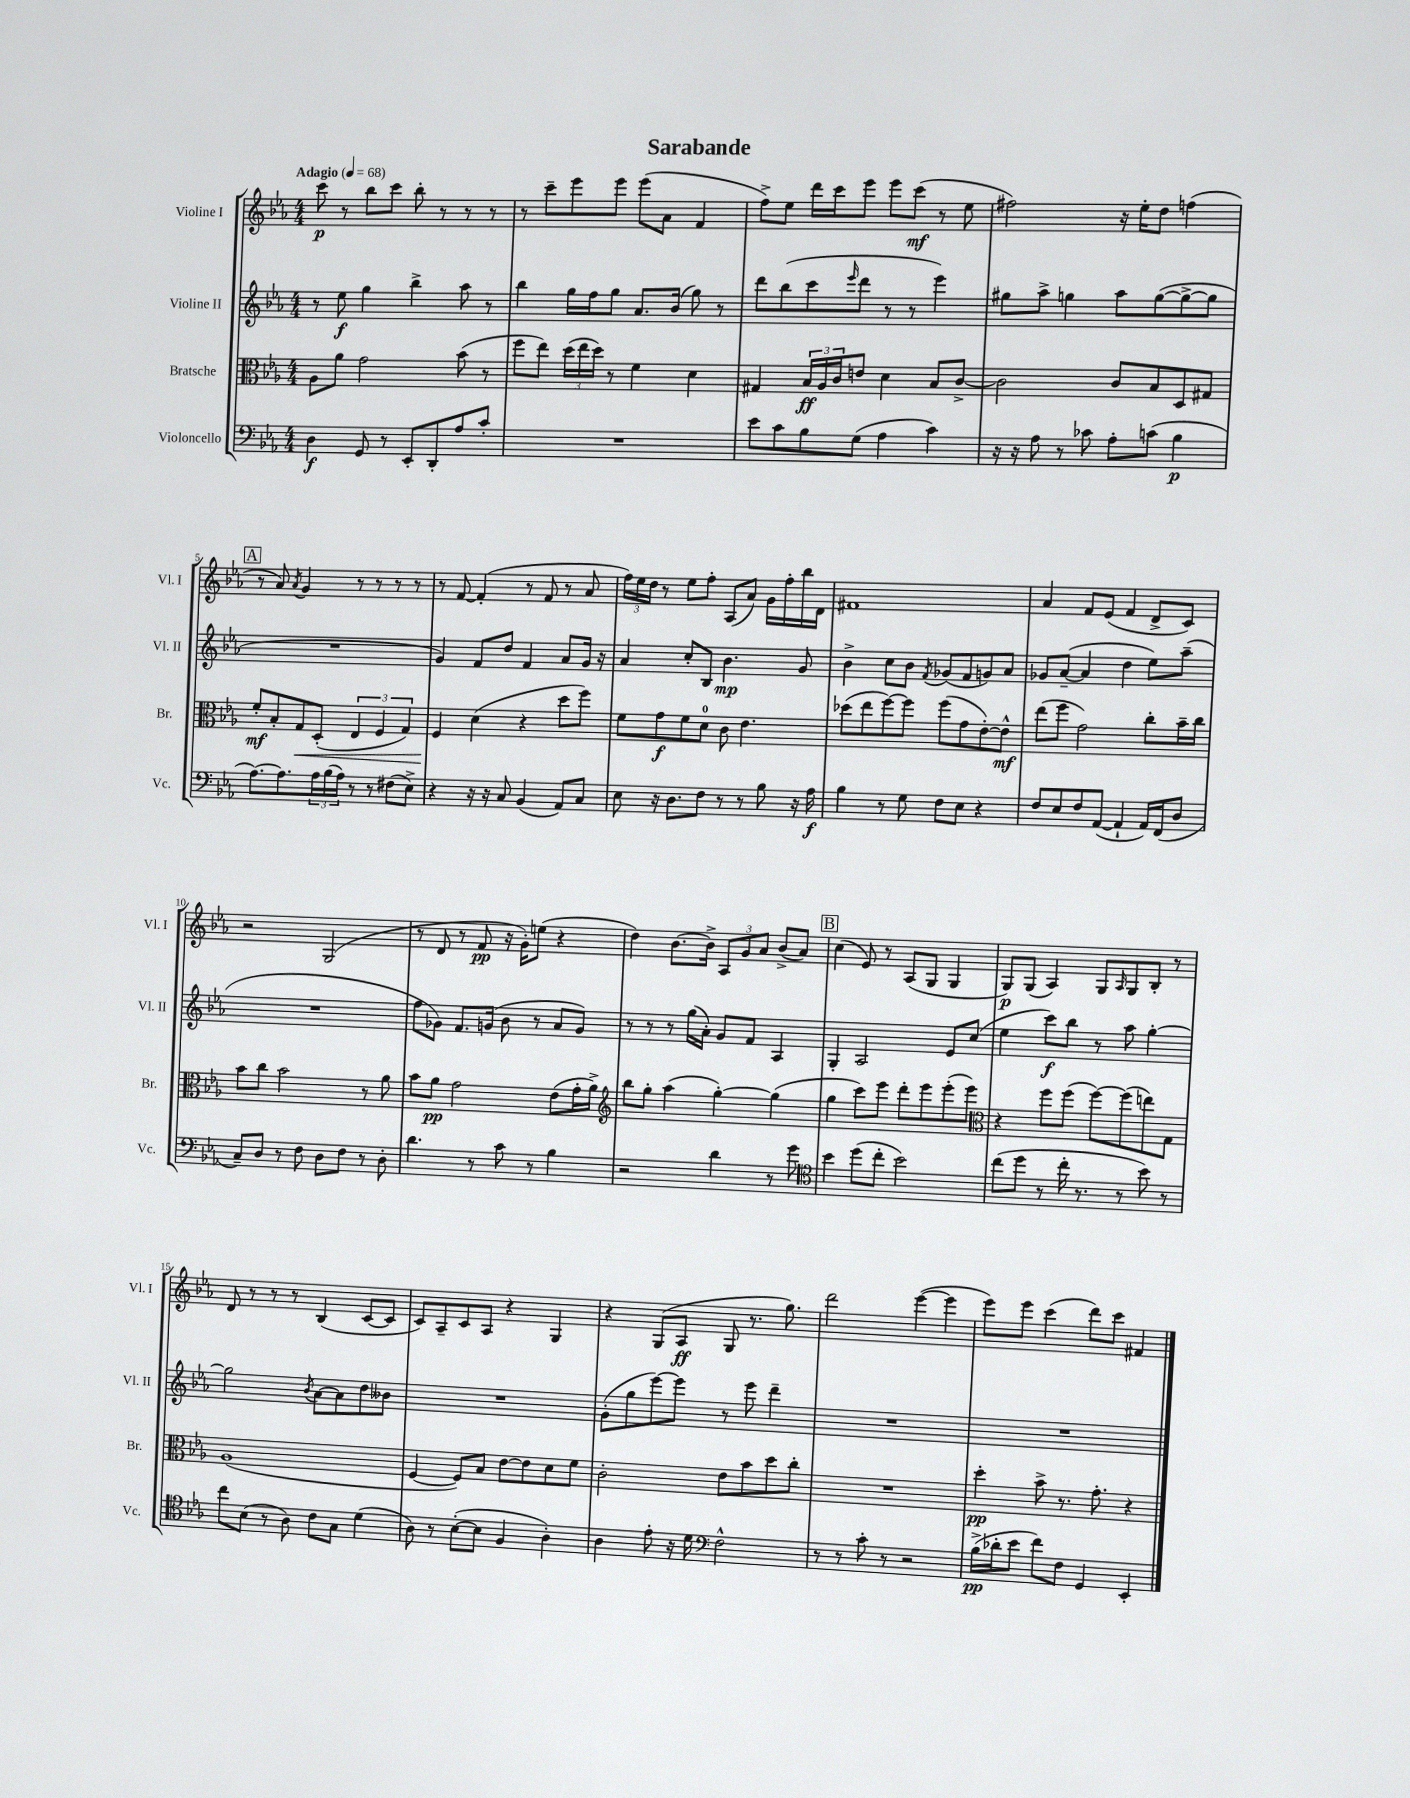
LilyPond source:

\header { title = "Sarabande" }
<<
\new StaffGroup <<
\new Staff = "s0" \with { instrumentName = "Violine I" shortInstrumentName = "Vl. I" } {
    \clef treble \key ees \major \numericTimeSignature \time 4/4 \tempo "Adagio" 4 = 68
    c'''8\p r8 bes''8 c'''8 bes''8-. r8 r8 r8 |
    r8 c'''8-- ees'''8 ees'''8 ees'''8( aes'8 f'4 |
    f''8->) ees''8 d'''16 c'''16 ees'''8 ees'''8 c'''8\mf( r8 ees''8 |
    fis''2) r16 ees''16-. d''8 f''4( |
    \mark \markup { \box "A" } r8 aes'8) \acciaccatura { aes'8 } g'4 r8 r8 r8 r8 |
    r8 f'8~ f'4-.( r8 f'8 r8 aes'8 |
    \tuplet 3/2 { f''16) ees''16 d''16 } r8 ees''8 f''8-. aes8( aes'8) g'16 f''16-. bes''16 d'16 |
    fis'1 |
    aes'4 f'8 ees'8( f'4 d'8-> c'8) |
    r2 g2( |
    r8 d'8 r8 f'8\pp r16 g'16-.) e''8( r4 |
    d''4) bes'8.~ bes'16-> \tuplet 3/2 { aes8 g'8 aes'8 } bes'8->( aes'8) |
    \mark \markup { \box "B" } c''4( ees'8) r8 aes8( g8 g4 |
    g8\p) g8( aes4) g8 \grace { aes16 } g8 bes8-. r8 |
    d'8 r8 r8 r8 bes4( c'8~ c'8 |
    c'8) aes8-- c'8 aes8 r4 g4 |
    r4 g8( aes8\ff g8 r8. g''8.) |
    d'''2 ees'''4~( ees'''4 |
    ees'''8) ees'''8 c'''4( d'''8) c'''8 fis'4 \bar "|." |
}
\new Staff = "s1" \with { instrumentName = "Violine II" shortInstrumentName = "Vl. II" } {
    \clef treble \key ees \major \numericTimeSignature \time 4/4
    r8 ees''8\f g''4 bes''4-> aes''8 r8 |
    bes''4 g''16 f''16 g''8 aes'8. bes'16( g''8) r8 |
    d'''8 bes''8( c'''8 \grace { ees'''16 } d'''8 r8 r8 ees'''4) |
    gis''8 aes''8-> g''4 aes''8 g''8~( g''8~-> g''8 |
    \mark \markup { \box "A" } R1 |
    g'4) f'8 d''8 f'4 aes'8 g'16 r16 |
    aes'4 c''8-. bes8 bes'4.\mp g'8 |
    bes'4-> c''8 bes'8 \acciaccatura { f'8 } ges'8( f'8 g'8) aes'8 |
    ges'8 aes'8~--( aes'4 d''4 ees''8) aes''8--( |
    R1 |
    f''8 ges'8) f'8. g'16( bes'8 r8 aes'8 g'8) |
    r8 r8 r8 g''16( aes'16-.) g'8 f'8 aes4 |
    \mark \markup { \box "B" } g4-. aes2 ees'8 c''8( |
    ees''4 c'''8\f) bes''8 r8 aes''8 g''4~-. |
    g''2 \acciaccatura { bes'8 } aes'8~ aes'8 d''8 beses'8 |
    R1 |
    g'8-.( g''8 ees'''8~) ees'''8 r8 ees'''8 d'''4-- |
    R1 |
    R1 \bar "|." |
}
\new Staff = "s2" \with { instrumentName = "Bratsche" shortInstrumentName = "Br." } {
    \clef alto \key ees \major \numericTimeSignature \time 4/4
    aes8 aes'8 g'2 bes'8( r8 |
    f''8 ees''8) \tuplet 3/2 { d''16( ees''16 d''16) } r8 f'4 d'4 |
    gis4 \tuplet 3/2 { bes16\ff aes16 c'16 } e'8 d'4 bes8 c'8~-> |
    c'2 c'8 bes8 d8 gis8 |
    \mark \markup { \box "A" } f'8-.\mf bes8-. g8\< d8-.( \tuplet 3/2 { ees4 f4 g4) } |
    f4\! d'4( r4 d''8 f''8) |
    f'8 g'8\f f'8 d'8-0 c'8 ees'4. |
    des''8( ees''8 f''8~) f''8 f''8( g'8 ees'8~-.) ees'8-^\mf |
    ees''8( f''8 g'2) c''8-. bes'16-- c''16 |
    bes'8 c''8 bes'2 r8 aes'8 |
    bes'8 aes'8\pp g'2 ees'8( g'16-. aes'16->) |
    \clef treble bes''8 g''8-. aes''4( g''4~-.) g''4( |
    \mark \markup { \box "B" } g''4 c'''8) ees'''8 d'''8-. ees'''8 ees'''8-.( ees'''8) |
    \clef alto r4 f''8 f''8( f''8~) f''8( e''8) g8 |
    aes1( |
    f4~ f8) bes8 ees'8~ ees'8 d'8 f'8 |
    c'2-. ees'8 bes'8 d''8 c''8-. |
    R1 |
    d''4-.\pp bes'8-> r8. g'8.-. r4 \bar "|." |
}
\new Staff = "s3" \with { instrumentName = "Violoncello" shortInstrumentName = "Vc." } {
    \clef bass \key ees \major \numericTimeSignature \time 4/4
    d4\f g,8 r8 ees,8-. d,8-. aes8 c'8-. |
    R1 |
    ees'8 c'8 bes8 g8( aes4 c'4) |
    r16 r16 aes8 r8 ces'8 aes8-. c'8( bes4\p |
    \mark \markup { \box "A" } aes8.~) aes8. \tuplet 3/2 { aes16 bes16( aes16) } r8 r8 fis8( ees8->) |
    r4 r16 r16 c8 bes,4( aes,8) c8 |
    ees8 r16 d8. f8 r8 r8 bes8 r16 aes16\f |
    bes4 r8 g8 f8 ees8 r4 |
    f8 ees8 f8 aes,8~( aes,4-! aes,16) f,16( d8 |
    c8--) d8 r8 f8 d8 f8 r8 d8-. |
    d'4. r8 c'8 r8 bes4 |
    r2 d'4 r8 g'8 |
    \mark \markup { \box "B" } \clef tenor bes'4 d''8( c''8-. bes'2) |
    c''8( d''8 r8 c''16-. r8. r8 bes'8) r8 |
    c''8 bes8( r8 aes8) c'8 g8 d'4( |
    aes8) r8 bes8~-.( bes8 f4 aes4-.) |
    aes4 ees'8-. r16 d'16 \clef bass f2-^ |
    r8 r8 c'8-. r8 r2 |
    bes16->\pp( des'16-. ees'8 f'8) f8 g,4 ees,4-. \bar "|." |
}
>>
>>
